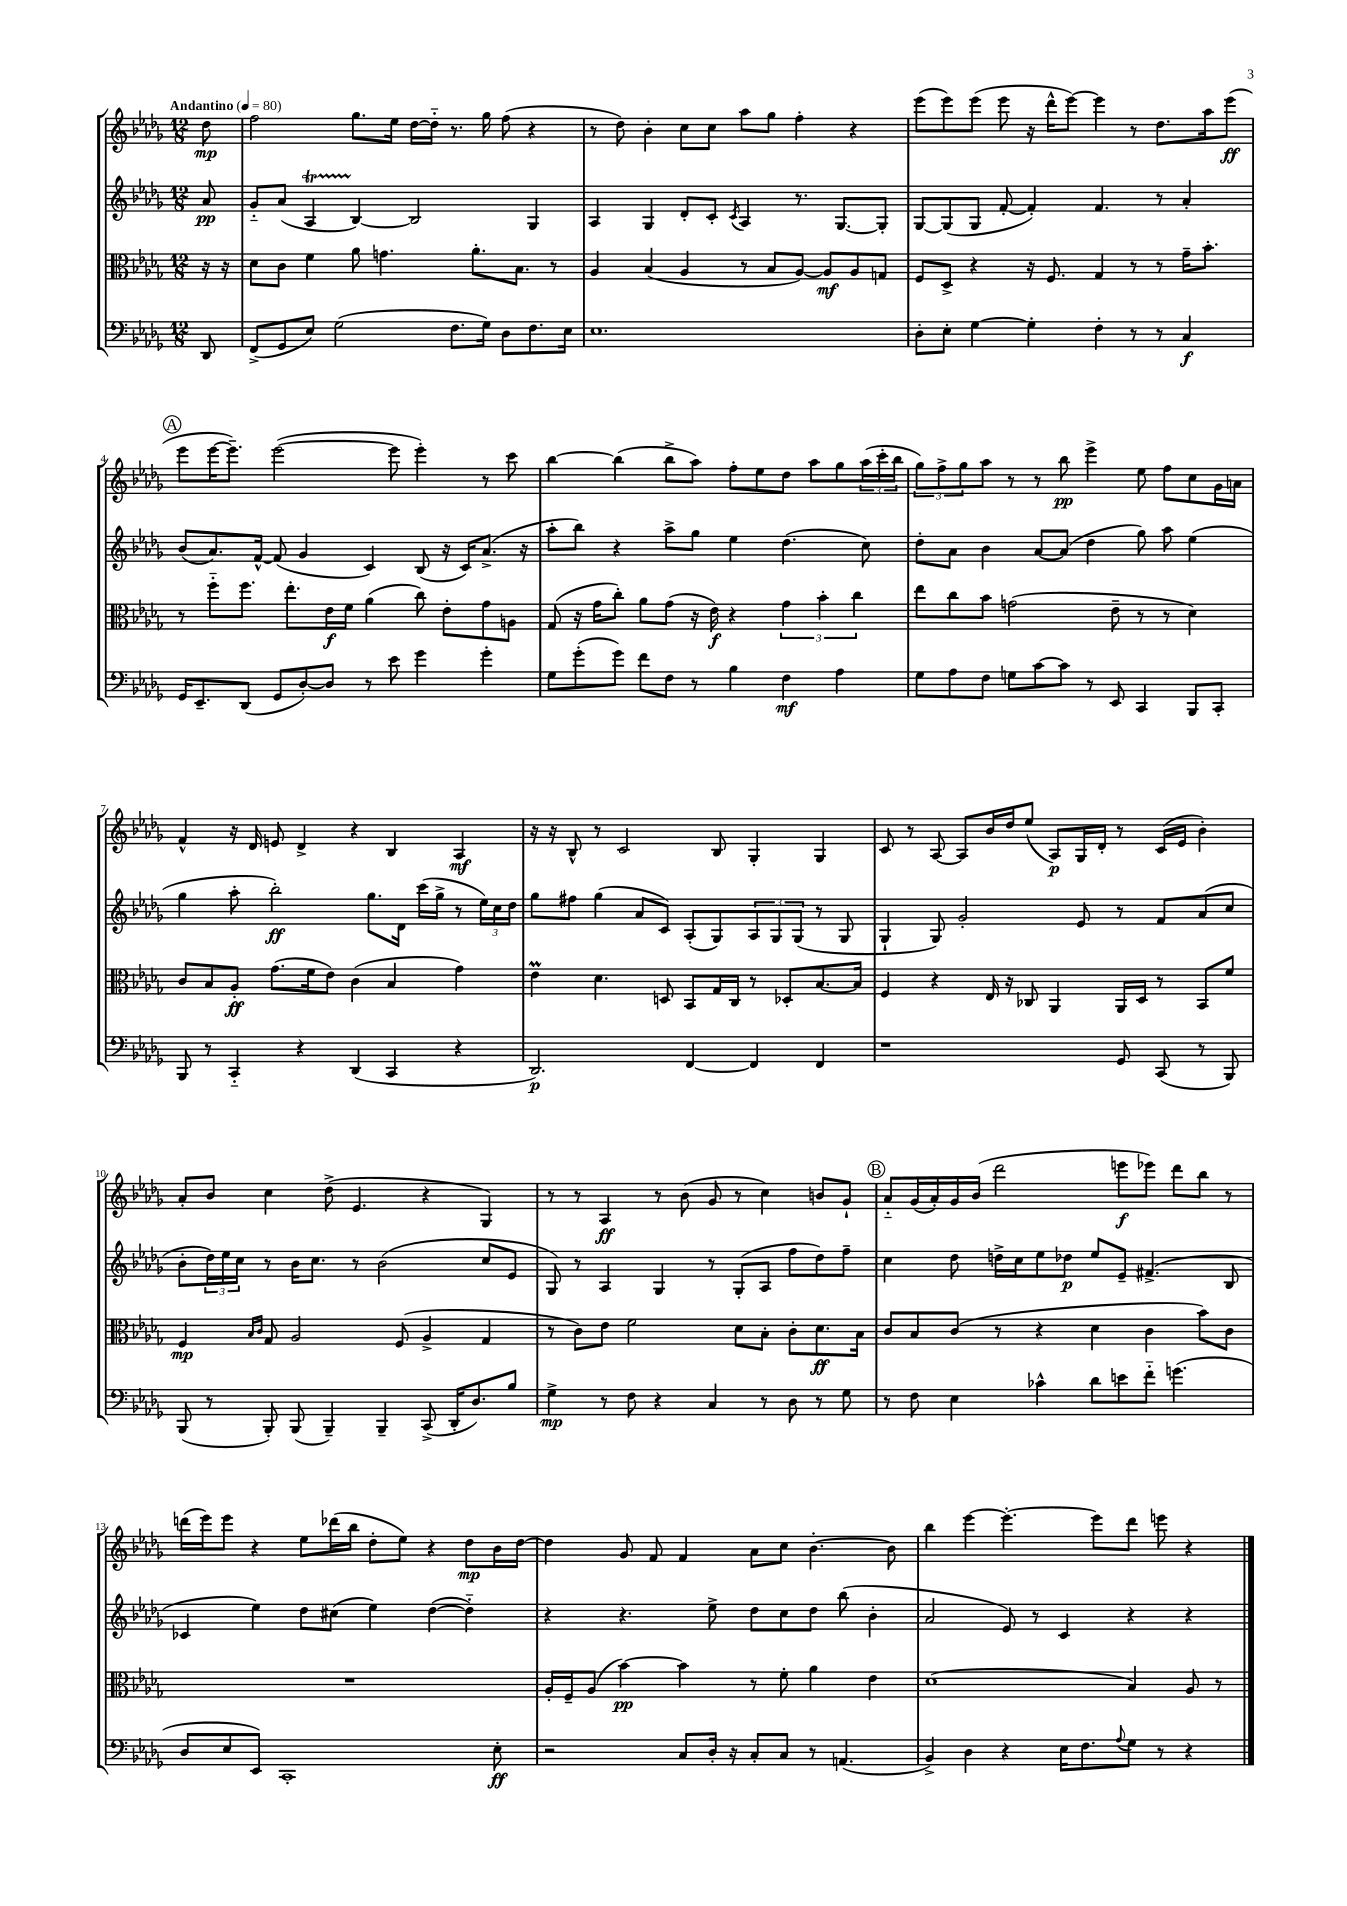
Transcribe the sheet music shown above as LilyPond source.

<<
\new StaffGroup <<
\new Staff = "s0" {
    \clef treble \key des \major \numericTimeSignature \time 12/8 \partial 8 \tempo "Andantino" 4 = 80
    des''8\mp |
    f''2 ges''8. ees''16 des''16~ des''16-_ r8. ges''16 f''8( r4 |
    r8 des''8) bes'4-. c''8 c''8 aes''8 ges''8 f''4-. r4 |
    ees'''8( ees'''8) ees'''8( ees'''8 r16 des'''16-^ ees'''8~) ees'''4 r8 des''8. aes''16 ees'''8\ff( |
    \mark \markup { \circle "A" } ees'''8 ees'''16~ ees'''8.--) ees'''2~( ees'''8 ees'''4-.) r8 c'''8 |
    bes''4~ bes''4( bes''8-> aes''8) f''8-. ees''8 des''8 aes''8 ges''8 \tuplet 3/2 { aes''16( c'''16-. bes''16 } |
    \tuplet 3/2 { ges''8) f''8-> ges''8 } aes''8 r8 r8 bes''8\pp ees'''4-> ees''8 f''8 c''8 ges'16 a'16 |
    f'4-^ r16 des'16 e'8 des'4-> r4 bes4 aes4\mf |
    r16 r16 bes8-^ r8 c'2 bes8 ges4-. ges4 |
    c'8 r8 aes8~ aes8 bes'16 des''16 ees''8( aes8\p) ges16 des'16-. r8 c'16( ees'16 bes'4-.) |
    aes'8-. bes'8 c''4 des''8->( ees'4. r4 ges4) |
    r8 r8 aes4\ff r8 bes'8( ges'8 r8 c''4) b'8 ges'8-! |
    \mark \markup { \circle "B" } aes'8-_ ges'16( aes'16-.) ges'16 bes'16( des'''2 e'''8\f ees'''8) des'''8 bes''8 r8 |
    d'''16( ees'''16) ees'''8 r4 ees''8 des'''16( bes''16 des''8-. ees''8) r4 des''8\mp bes'16 des''16~ |
    des''4 ges'8 f'8 f'4 aes'8 c''8 bes'4.~-. bes'8 |
    bes''4 ees'''4~ ees'''4.~-. ees'''8 des'''8 e'''8 r4 \bar "|." |
}
\new Staff = "s1" {
    \clef treble \key des \major \numericTimeSignature \time 12/8 \partial 8
    aes'8\pp |
    ges'8-_ aes'8( aes4\startTrillSpan bes4~\stopTrillSpan) bes2 ges4 |
    aes4 ges4 des'8-. c'8-. \acciaccatura { c'8 } aes4 r8. ges8.~ ges8-. |
    ges8~ ges8( ges8 f'8~-. f'4-.) f'4. r8 aes'4-. |
    \mark \markup { \circle "A" } bes'8( aes'8.) f'16~-^ f'8( ges'4 c'4) bes8( r16 c'16) aes'8.->( r16 |
    aes''8-. bes''8) r4 aes''8-> ges''8 ees''4 des''4.( c''8) |
    des''8-. aes'8 bes'4 aes'8~ aes'8( des''4 ges''8) aes''8 ees''4( |
    ges''4 aes''8-. bes''2-.\ff) ges''8. des'16 c'''16( ges''16-> r8 \tuplet 3/2 { ees''16) c''16 des''16 } |
    ges''8 fis''8 ges''4( aes'8 c'8) aes8-.( ges8) \tuplet 3/2 { aes8 ges8 ges8( } r8 ges8 |
    ges4-! ges8) ges'2-. ees'8 r8 f'8 aes'8( c''8 |
    bes'8-. \tuplet 3/2 { des''16) ees''16 c''16 } r8 bes'16 c''8. r8 bes'2( c''8 ees'8 |
    ges8) r8 aes4 ges4 r8 ges8-.( aes8 f''8 des''8) f''8-- |
    \mark \markup { \circle "B" } c''4 des''8 d''16-> c''16 ees''8 des''8\p ees''8 ees'8-- fis'4.->( bes8 |
    ces'4 ees''4) des''8 cis''8( ees''4) des''4~( des''4-_) |
    r4 r4. ees''8-> des''8 c''8 des''8 bes''8( bes'4-. |
    aes'2 ees'8) r8 c'4 r4 r4 \bar "|." |
}
\new Staff = "s2" {
    \clef alto \key des \major \numericTimeSignature \time 12/8 \partial 8
    r16 r16 |
    des'8 c'8 f'4 aes'8 g'4. aes'8.-. bes8. r8 |
    aes4 bes4( aes4 r8 bes8 aes8~) aes8\mf aes8 g8 |
    f8 des8-> r4 r16 f8. ges4 r8 r8 ges'16-- bes'8.-. |
    \mark \markup { \circle "A" } r8 f''8-_ f''8. ees''8.-. ees'16\f f'16 aes'4( c''8) ees'8-. ges'8 a8 |
    ges8( r16 ges'16 c''8-.) aes'8 ges'8( r16 ees'16\f) r4 \tuplet 3/2 { ges'4 bes'4-. c''4 } |
    ees''8 c''8 bes'8 g'2( ees'8-- r8 r8 des'4) |
    c'8 bes8 aes8-.\ff ges'8.( f'16 ees'8) c'4( bes4 ges'4) |
    ees'4\prall des'4. d8 bes,8 ges16 c16 r8 des8-. bes8.~ bes16 |
    f4 r4 ees16 r16 ces8 aes,4 aes,16 des16 r8 bes,8 f'8 |
    f4\mp \grace { bes16 c'16 } ges8 aes2 f8( aes4-> ges4 |
    r8 c'8) ees'8 f'2 des'8 bes8-. c'8-. des'8.\ff bes16 |
    \mark \markup { \circle "B" } c'8 bes8 c'8( r8 r4 des'4 c'4 bes'8) c'8 |
    R1. |
    aes16-. f16-- aes8( bes'4~\pp) bes'4 r8 f'8-. aes'4 ees'4 |
    des'1( bes4) aes8 r8 \bar "|." |
}
\new Staff = "s3" {
    \clef bass \key des \major \numericTimeSignature \time 12/8 \partial 8
    des,8 |
    f,8->( ges,8 ees8) ges2( f8. ges16) des8 f8. ees16 |
    ees1. |
    des8-. ees8-. ges4~ ges4-. f4-. r8 r8 c4\f |
    \mark \markup { \circle "A" } ges,16 ees,8.-- des,8( ges,8 des8~-.) des8 r8 ees'8 ges'4 ges'4-. |
    ges8 ges'8-.( ges'8) f'8 f8 r8 bes4 f4\mf aes4 |
    ges8 aes8 f8 g8 c'8~ c'8 r8 ees,8 c,4 bes,,8 c,8-. |
    bes,,8 r8 c,4-_ r4 des,4( c,4 r4 |
    des,2.\p) f,4~ f,4 f,4 |
    r1 ges,8 c,8( r8 bes,,8) |
    bes,,8( r8 bes,,8-.) bes,,8( bes,,4--) bes,,4-- c,8->( des,16-. des8.) bes8 |
    ges4->\mp r8 f8 r4 c4 r8 des8 r8 ges8 |
    \mark \markup { \circle "B" } r8 f8 ees4 ces'4-^ des'8 e'8 f'8-_ g'4.( |
    des8 ees8 ees,8) c,1-. ees8-.\ff |
    r2 c8 des16-. r16 c8-. c8 r8 a,4.( |
    bes,4->) des4 r4 ees16 f8. \appoggiatura { aes8 } ges8 r8 r4 \bar "|." |
}
>>
>>
